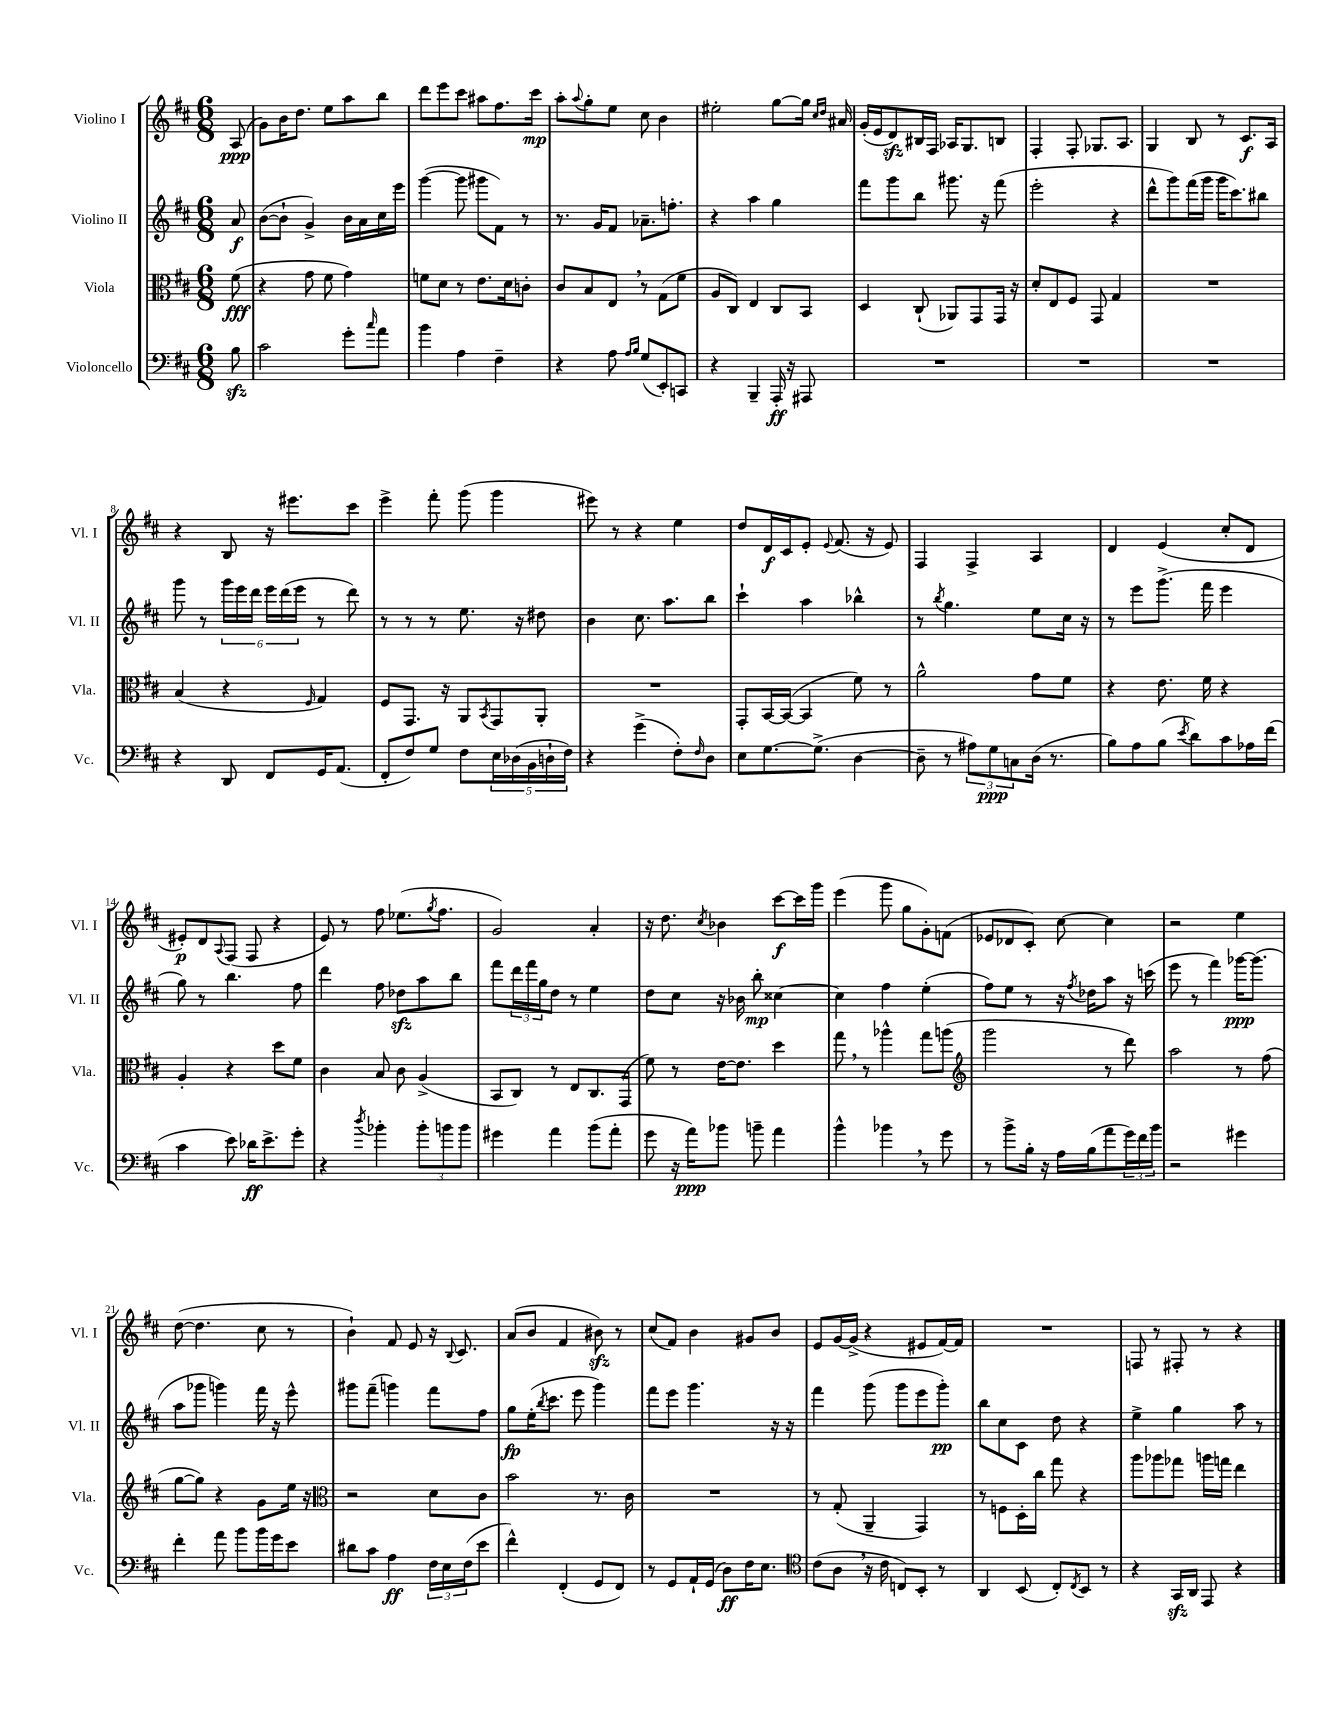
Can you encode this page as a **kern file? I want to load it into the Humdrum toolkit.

**kern	**dynam	**kern	**dynam	**kern	**dynam	**kern	**dynam
*part4	*part4	*part3	*part3	*part2	*part2	*part1	*part1
*staff4	*staff4	*staff3	*staff3	*staff2	*staff2	*staff1	*staff1
*I"Violoncello	*	*I"Viola	*	*I"Violino II	*	*I"Violino I	*
*I'Vc.	*	*I'Vla.	*	*I'Vl. II	*	*I'Vl. I	*
*clefF4	*	*clefC3	*	*clefG2	*	*clefG2	*
*k[f#c#]	*	*k[f#c#]	*	*k[f#c#]	*	*k[f#c#]	*
*M6/8	*	*M6/8	*	*M6/8	*	*M6/8	*
=	=	=	=	=	=	=	=
8Bzz\	.	(8f#\	fff	8a/	f	(8A/	ppp
=1	=1	=1	=1	=1	=1	=1	=1
2c#\	.	4r	.	([8b\L	.	8g\L)	.
.	.	.	.	8b`\J]	.	16b\K	.
.	.	.	.	.	.	8.dd\J	.
.	.	8g\	.	4g^/)	.	.	.
.	.	8f#\	.	.	.	8ee\L	.
8g'\L	.	4g\)	.	16b\LL	.	8aa\	.
.	.	.	.	16a\	.	.	.
16qqcc#/	.	.	.	.	.	.	.
8a\J	.	.	.	16cc#\	.	8bb\J	.
.	.	.	.	16eee\JJ	.	.	.
=2	=2	=2	=2	=2	=2	=2	=2
4b\	.	8fn\L	.	([4ggg\	.	8ddd\L	.
.	.	8d\J	.	.	.	8eee\	.
4A\	.	8r	.	8ggg\]	.	8ccc#\J	.
.	.	8.e\L	.	8ggg#X\L	.	8aa#X\L	.
4F#~\	.	.	.	8f#\J)	.	8.ff#\	.
.	.	16d\k	.	.	.	.	.
.	.	8cn'\J	.	8r	.	.	.
.	.	.	.	.	.	16ccc#\Jk	mp
=3	=3	=3	=3	=3	=3	=3	=3
4r	.	8c#/L	.	8.r	.	8aa'\L	.
.	.	.	.	.	.	8qqaa/	.
.	.	8B/	.	.	.	8gg'\	.
.	.	.	.	16g/KL	.	.	.
8A\	.	8E,/J	.	8f#/J	.	8ee\J	.
16qqA/LL	.	.	.	.	.	.	.
16qqB/JJ	.	.	.	.	.	.	.
(8G/L	.	8r	.	8.a-X~\L	.	8cc#\	.
8EE'/)	.	(8G\L	.	.	.	4b\	.
.	.	.	.	8.ffn'\J	.	.	.
8CCn/J	.	8f#\J	.	.	.	.	.
=4	=4	=4	=4	=4	=4	=4	=4
4r	.	8A/L	.	4r	.	2ee#X'\	.
.	.	8C#/J)	.	.	.	.	.
4BBB~/	.	4E/	.	4aa\	.	.	.
16AAA'/	ff	8C#/L	.	4gg\	.	[8gg\L	.
16r	.	.	.	.	.	.	.
8AAA#X/	.	8BB/J	.	.	.	16gg\Jk]	.
.	.	.	.	.	.	16qqcc#/LL	.
.	.	.	.	.	.	16qqdd/JJ	.
.	.	.	.	.	.	16a#X/	.
=5	=5	=5	=5	=5	=5	=5	=5
2.r	.	4D/	.	8fff#\L	.	(16g'/LL	.
.	.	.	.	.	.	16e/J	.
.	.	.	.	8ggg\	.	8dzz/)	.
.	.	(8C#`/	.	8bb\J	.	16B#X/L	.
.	.	.	.	.	.	16F#/JJ	.
.	.	8AA-X/L)	.	8.ggg#X\	.	16A-X/KL	.
.	.	.	.	.	.	8.G/	.
.	.	8GG/	.	.	.	.	.
.	.	.	.	16r	.	.	.
.	.	16GG/Jk	.	(8fff#\	.	8Bn/J	.
.	.	16r	.	.	.	.	.
=6	=6	=6	=6	=6	=6	=6	=6
2.r	.	8d'/L	.	2eee'\	.	4F#'/	.
.	.	8E/	.	.	.	.	.
.	.	8F#/J	.	.	.	8F#'/	.
.	.	8GG/	.	.	.	8.G-X/L	.
.	.	4G/	.	4r	.	.	.
.	.	.	.	.	.	8.A/J	.
=7	=7	=7	=7	=7	=7	=7	=7
2.r	.	2.r	.	8ddd^^\L	.	4G/	.
.	.	.	.	8ggg\)	.	.	.
.	.	.	.	(16fff#\L	.	8B/	.
.	.	.	.	16ggg\JJ	.	.	.
.	.	.	.	16ggg\KL	.	8r	.
.	.	.	.	8.ccc#\)	.	.	.
.	.	.	.	.	.	8.c#/L	f
.	.	.	.	8bb#X\J	.	.	.
.	.	.	.	.	.	16A/Jk	.
!!LO:LB:g=z
=8	=8	=8	=8	=8	=8	=8	=8
4r	.	(4B/	.	8ggg\	.	4r	.
.	.	.	.	8r	.	.	.
8DD/	.	4r	.	24ggg\LL	.	8B/	.
.	.	.	.	24eee\	.	.	.
.	.	.	.	24ddd\JJ	.	.	.
8FF#/L	.	.	.	24eee\LL	.	16r	.
.	.	.	.	(24ddd\	.	.	.
.	.	.	.	.	.	8.eee#X\L	.
.	.	.	.	24eee\JJ	.	.	.
.	.	16qqF#/	.	.	.	.	.
16GG/K	.	4G/)	.	8r	.	.	.
(8.AA/J	.	.	.	.	.	.	.
.	.	.	.	8ddd\)	.	8ccc#\J	.
=9	=9	=9	=9	=9	=9	=9	=9
8FF#'/L	.	8F#/L	.	8r	.	4eee^\	.
8F#/)	.	8.GG/J	.	8r	.	.	.
8G/J	.	.	.	8r	.	8fff#'\	.
.	.	16r	.	.	.	.	.
8F#\L	.	8AA/L	.	8.ee\	.	(8ggg\	.
.	.	8qBB/	.	.	.	.	.
20E\L	.	8GG/	.	.	.	4ggg\	.
(20D-X\	.	.	.	.	.	.	.
.	.	.	.	16r	.	.	.
20BB\	.	.	.	.	.	.	.
.	.	8AA'/J	.	8dd#X\	.	.	.
20Dn`\	.	.	.	.	.	.	.
20F#\JJ)	.	.	.	.	.	.	.
=10	=10	=10	=10	=10	=10	=10	=10
4r	.	2.r	.	4b\	.	8eee#X\)	.
.	.	.	.	.	.	8r	.
(4g^\	.	.	.	8.cc#\	.	4r	.
.	.	.	.	8.aa\L	.	.	.
8F#'\L)	.	.	.	.	.	4ee\	.
16qqF#/	.	.	.	.	.	.	.
8D\J	.	.	.	8bb\J	.	.	.
=11	=11	=11	=11	=11	=11	=11	=11
8E\L	.	8GG'/L	.	4ccc#`\	.	8dd/L	.
[8.G\	.	[16BB/L	.	.	.	16d/L	f
.	.	(16BB/JJ_	.	.	.	16c#/J	.
.	.	4BB/]	.	4aa\	.	8e'/J	.
(8.G^\J]	.	.	.	.	.	.	.
.	.	.	.	.	.	8qqe/	.
.	.	.	.	.	.	(8.f#/	.
[4D\	.	8f#\)	.	4bb-X^^\	.	.	.
.	.	.	.	.	.	16r	.
.	.	8r	.	.	.	8e/)	.
=12	=12	=12	=12	=12	=12	=12	=12
8D~\]	.	2a^^\	.	8r	.	4F#/	.
.	.	.	.	8qbb/	.	.	.
8r	.	.	.	4.gg\	.	.	.
12A#X\L)	.	.	.	.	.	4F#^/	.
12G\	ppp	.	.	.	.	.	.
12Cn\	.	.	.	.	.	.	.
(16D\Jk	.	8g\L	.	8ee\L	.	4A/	.
8.r	.	.	.	.	.	.	.
.	.	8f#\J	.	16cc#\Jk	.	.	.
.	.	.	.	16r	.	.	.
=13	=13	=13	=13	=13	=13	=13	=13
8B\L)	.	4r	.	8r	.	4d/	.
8A\	.	.	.	8eee\L	.	.	.
(8B\J	.	8.e\	.	(8.ggg^\J	.	(4e/	.
8qe/	.	.	.	.	.	.	.
8d\L)	.	.	.	.	.	.	.
.	.	16f#\	.	16fff#\	.	.	.
8c#\	.	4r	.	4eee\	.	8cc#'/L	.
16A-X\L	.	.	.	.	.	8d/J	.
(16f#\JJ	.	.	.	.	.	.	.
!!LO:LB:g=z
=14	=14	=14	=14	=14	=14	=14	=14
4c#\	.	4A'/	.	8gg\)	.	8e#X'/L)	p
.	.	.	.	8r	.	8d/	.
.	.	.	.	.	.	8qqA/	.
8e\)	.	4r	.	4.bb\	.	(8F#/J	.
16d-X\KL	ff	.	.	.	.	8F#/	.
8.e^\	.	.	.	.	.	.	.
.	.	8dd\L	.	.	.	4r	.
8g'\J	.	8f#\J	.	8ff#\	.	.	.
=15	=15	=15	=15	=15	=15	=15	=15
4r	.	4c#\	.	4ddd\	.	8e/)	.
.	.	.	.	.	.	8r	.
8qdd/	.	.	.	.	.	.	.
4b-X'\	.	8B/	.	8ff#\	.	8ff#\	.
.	.	8c#\	.	8dd-Xzz\L	.	(8.ee-X\L	.
12b-'\L	.	(4A^/	.	8aa\	.	.	.
.	.	.	.	.	.	8qgg/	.
.	.	.	.	.	.	8.ff#\J	.
12bn\	.	.	.	.	.	.	.
.	.	.	.	8bb\J	.	.	.
12b\J	.	.	.	.	.	.	.
=16	=16	=16	=16	=16	=16	=16	=16
4g#X\	.	8BB/L	.	8fff#\L	.	2g/)	.
.	.	8C#/J)	.	24ddd\L	.	.	.
.	.	.	.	24fff#\	.	.	.
.	.	.	.	24gg\J	.	.	.
4a\	.	8r	.	8dd\J	.	.	.
.	.	8E/L	.	8r	.	.	.
(8b\L	.	8.C#/	.	4ee\	.	4a'/	.
8a'\J	.	.	.	.	.	.	.
.	.	(16GG/Jk	.	.	.	.	.
=17	=17	=17	=17	=17	=17	=17	=17
8g\	.	8f#\)	.	8dd\L	.	16r	.
.	.	.	.	.	.	8.dd\	.
16r	.	8r	.	8cc#\J	.	.	.
16a\KL)	ppp	.	.	.	.	.	.
.	.	.	.	.	.	8qcc#/	.
8b-X\J	.	[16e\KL	.	16r	.	4b-X\	.
.	.	8.e\J]	.	16b-X\	.	.	.
8bn~\	.	.	.	8bb'\	mp	.	.
4a\	.	4dd\	.	[4cc##X\	.	[8ccc#\L	f
.	.	.	.	.	.	16ccc#\L]	.
.	.	.	.	.	.	16ggg\JJ	.
=18	=18	=18	=18	=18	=18	=18	=18
4b^^\	.	8gg,\	.	4cc##\]	.	(4eee\	.
.	.	8r	.	.	.	.	.
4b-X,\	.	4aa-X^^\	.	4ff#\	.	8ggg\	.
.	.	.	.	.	.	8gg\L	.
8r	.	8gg\L	.	(4ee'\	.	8g'\)	.
8g\	.	(8aan\J	.	.	.	(8fn\J	.
=19	=19	=19	=19	=19	=19	=19	=19
*	*	*clefG2	*	*	*	*	*
8r	.	2ggg\	.	8ff#\L)	.	8e-X/L	.
8b^\L	.	.	.	8ee\J	.	8d-X/	.
16B'\Jk	.	.	.	8r	.	8c#'/J)	.
16r	.	.	.	.	.	.	.
16A\LL	.	.	.	16r	.	[8cc#\	.
.	.	.	.	8qff#/	.	.	.
(16B\J	.	.	.	16dd-X\KL	.	.	.
8a\	.	8r	.	8aa\J	.	4cc#\]	.
24g\L)	.	8ddd\)	.	16r	.	.	.
24f#\	.	.	.	.	.	.	.
.	.	.	.	(16cccn\	.	.	.
24b\JJ	.	.	.	.	.	.	.
=20	=20	=20	=20	=20	=20	=20	=20
2r	.	2aa\	.	8eee\	.	2r	.
.	.	.	.	8r	.	.	.
.	.	.	.	4fff#\)	.	.	.
4g#X\	.	8r	.	[16ggg-X\KL	ppp	4ee\	.
.	.	.	.	(8.ggg-\J]	.	.	.
.	.	(8ff#\	.	.	.	.	.
!!LO:LB:g=z
=21	=21	=21	=21	=21	=21	=21	=21
4f#'\	.	[8gg\L	.	8aa\L	.	([8dd\	.
.	.	8gg\J])	.	8ggg-X\J	.	4.dd\]	.
8a\	.	4r	.	4gggn\)	.	.	.
8b\L	.	.	.	.	.	.	.
16b\L	.	8g\L	.	16fff#\	.	8cc#\	.
16g\J	.	.	.	16r	.	.	.
8e\J	.	16ee\Jk	.	8eee^^\	.	8r	.
.	.	16r	.	.	.	.	.
=22	=22	=22	=22	=22	=22	=22	=22
*	*	*clefC3	*	*	*	*	*
8d#X\L	.	2r	.	8ggg#X\L	.	4b`\)	.
8c#\J	.	.	.	(8fff#~\J	.	.	.
4A\	ff	.	.	4gggn\)	.	8f#/	.
.	.	.	.	.	.	8e/	.
24F#\LL	.	8d\L	.	8fff#\L	.	16r	.
24E\	.	.	.	.	.	.	.
.	.	.	.	.	.	8qqB/	.
.	.	.	.	.	.	8.c#/	.
(24F#\J	.	.	.	.	.	.	.
8e\J	.	8c#\J	.	8ff#\J	.	.	.
=23	=23	=23	=23	=23	=23	=23	=23
4f#^^\)	.	2b\	.	8gg\L	fp	(8a/L	.
.	.	.	.	(16ee'\K	.	8b/J	.
.	.	.	.	8qbb/	.	.	.
.	.	.	.	8.ccc#\J	.	.	.
(4FF#'/	.	.	.	.	.	4f#/	.
.	.	.	.	8eee\	.	.	.
8GG/L	.	8.r	.	4ggg\)	.	8b#Xzz\)	.
8FF#/J)	.	.	.	.	.	8r	.
.	.	16c#\	.	.	.	.	.
=24	=24	=24	=24	=24	=24	=24	=24
8r	.	2.r	.	8fff#\L	.	(8cc#/L	.
8GG/L	.	.	.	8eee\J	.	8f#/J)	.
16AA`/L	.	.	.	4.ggg\	.	4b\	.
(16GG/JJ	.	.	.	.	.	.	.
8D\L)	ff	.	.	.	.	.	.
16F#\K	.	.	.	.	.	8g#X/L	.
8.E\J	.	.	.	.	.	.	.
.	.	.	.	16r	.	8b/J	.
.	.	.	.	16r	.	.	.
=25	=25	=25	=25	=25	=25	=25	=25
*clefC4	*	*	*	*	*	*	*
(8c#\L	.	8r	.	4fff#\	.	8e/L	.
8A,\J	.	(8G'/	.	.	.	[16g/L	.
.	.	.	.	.	.	(16g^/JJ]	.
16r	.	4AA~/	.	(8ggg\	.	4r	.
16c#\	.	.	.	.	.	.	.
8Cn/L)	.	.	.	8ggg\L	.	.	.
8BB'/J	.	4GG/)	.	8eee\	.	8e#X/L	.
8r	.	.	.	8ggg'\J)	pp	[16f#/L)	.
.	.	.	.	.	.	16f#/JJ]	.
=26	=26	=26	=26	=26	=26	=26	=26
4AA/	.	8r	.	8bb\L	.	2.r	.
.	.	8Fn\L	.	8cc#\	.	.	.
(8BB/	.	16D'\L	.	8c#\J	.	.	.
.	.	16cc#\JJ	.	.	.	.	.
8C#'/L)	.	8gg\	.	8dd\	.	.	.
8qC#/	.	.	.	.	.	.	.
8BB/J	.	4r	.	4r	.	.	.
8r	.	.	.	.	.	.	.
=27	=27	=27	=27	=27	=27	=27	=27
4r	.	8aa\L	.	4ee^\	.	8Fn/	.
.	.	8aa-X\	.	.	.	8r	.
16GGzz/LL	.	8gg-X\J	.	4gg\	.	8F#X'/	.
16AA/JJ	.	.	.	.	.	.	.
8EE/	.	16aan\LL	.	.	.	8r	.
.	.	16ggn\JJ	.	.	.	.	.
4r	.	4ee\	.	8aa\	.	4r	.
.	.	.	.	8r	.	.	.
==	==	==	==	==	==	==	==
*-	*-	*-	*-	*-	*-	*-	*-
